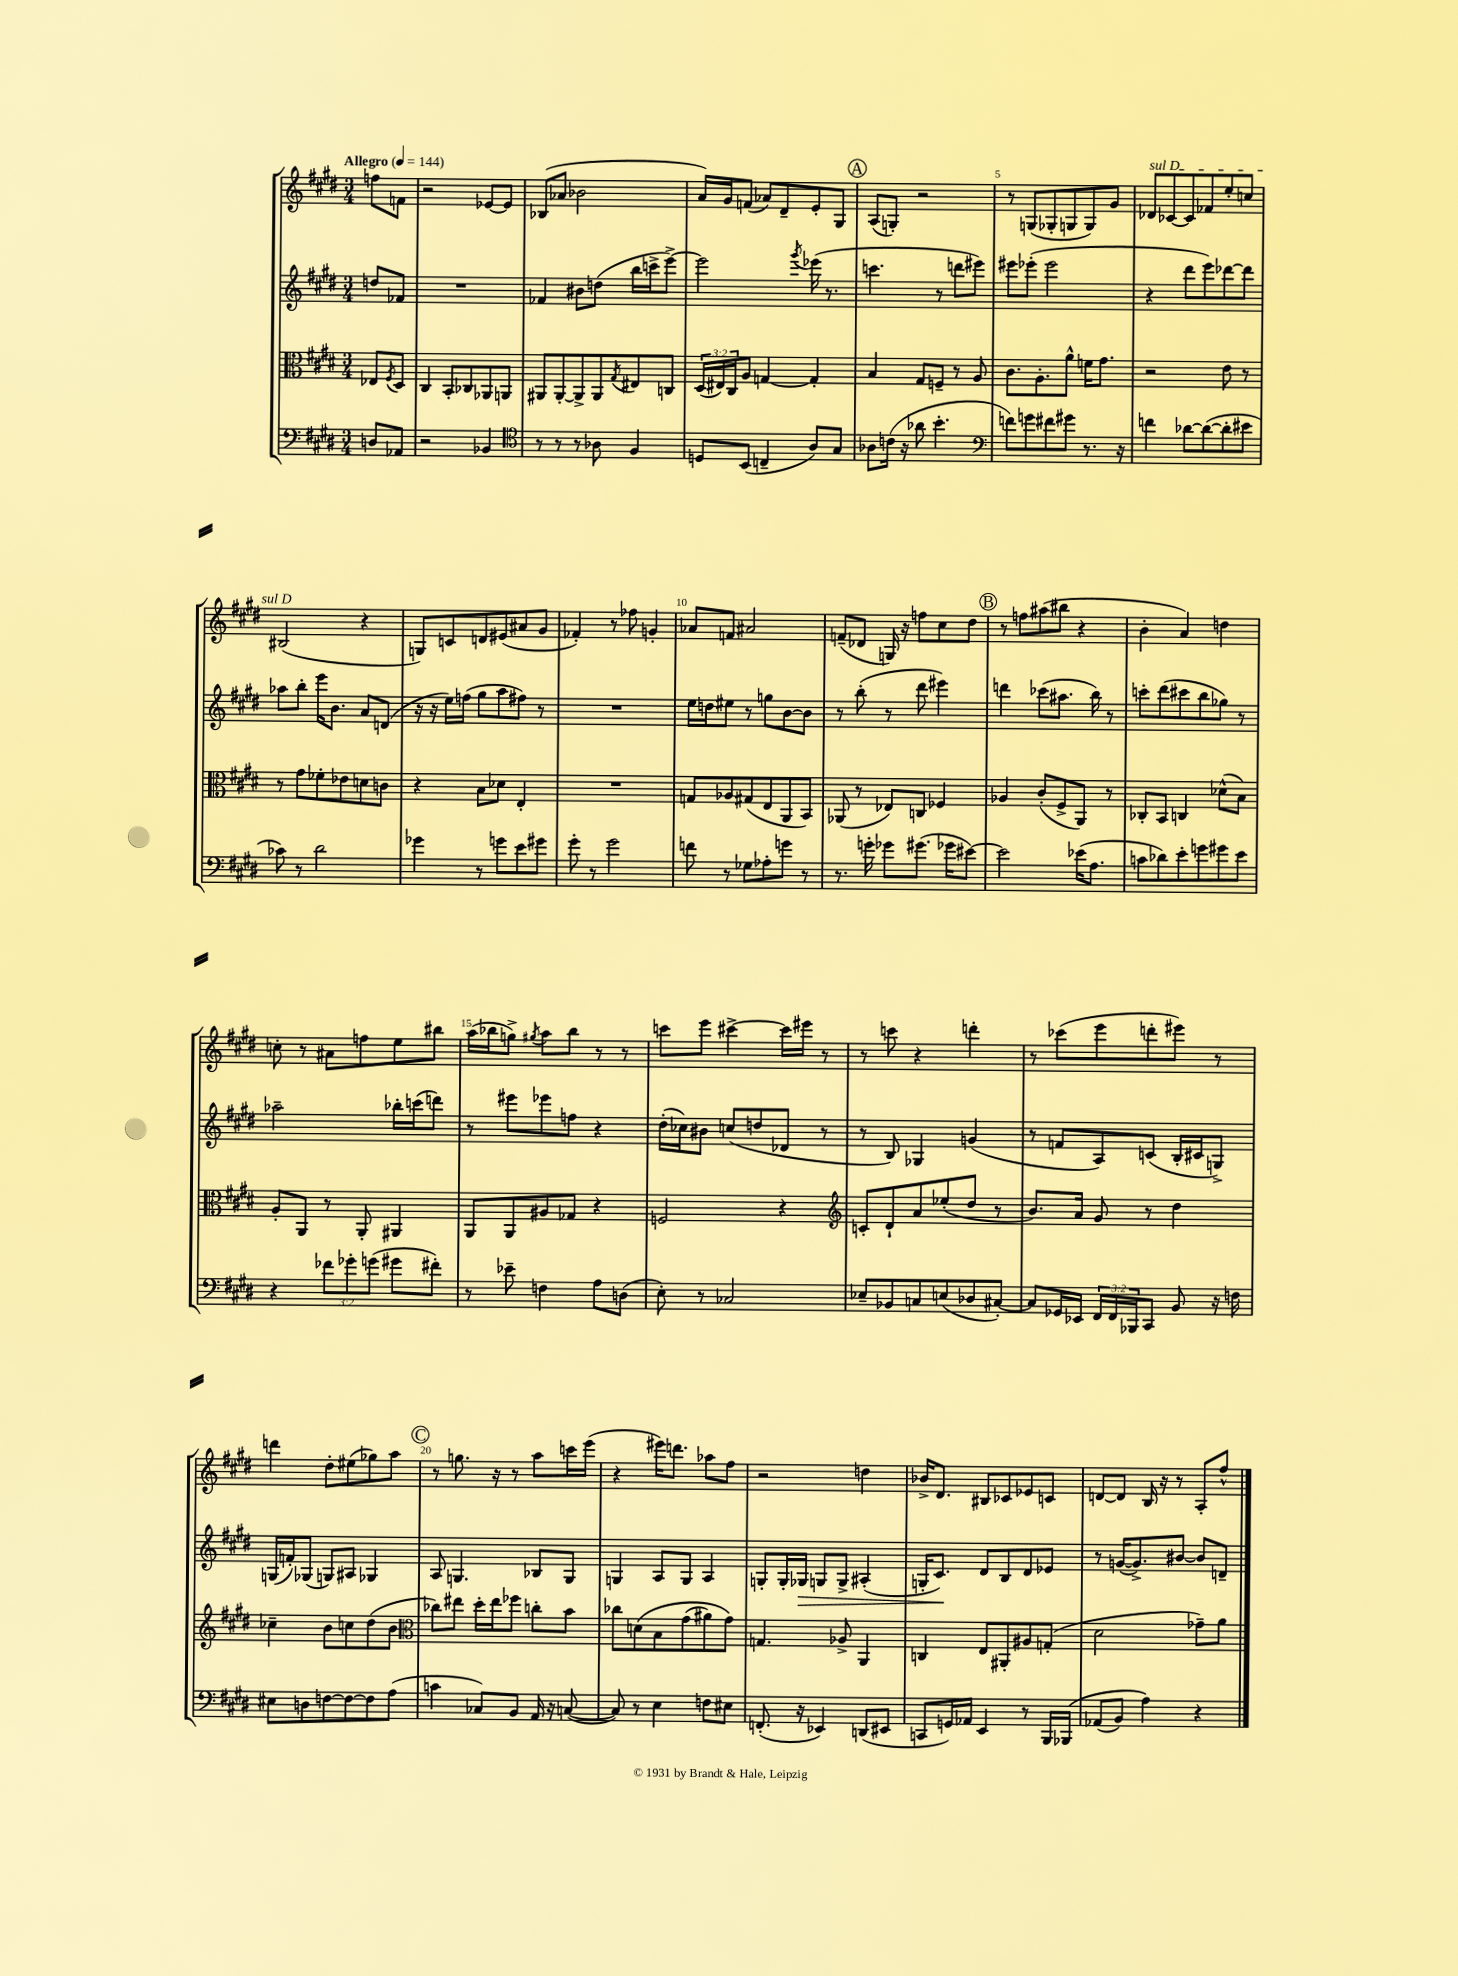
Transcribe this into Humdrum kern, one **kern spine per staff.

**kern	**kern	**kern	**kern
*staff4	*staff3	*staff2	*staff1
*clefF4	*clefC3	*clefG2	*clefG2
*k[f#c#g#d#]	*k[f#c#g#d#]	*k[f#c#g#d#]	*k[f#c#g#d#]
*M3/4	*M3/4	*M3/4	*M3/4
*MM144	*MM144	*MM144	*MM144
8D/L	8E-/L	8dd/L	8ff\L
.	8qF#/	.	.
8AA-/J	8D#/J	8f-/J	8f\J
=	=	=	=
2r	4C#/	2.r	2r
.	8BB'/L	.	.
.	8C-/	.	.
4BB-/	8AA-/	.	[8e-/L
.	8AA/J	.	8e-/]J
=	=	=	=
*clefC4	*	*	*
8r	8AA#/L	4f-/	(8B-/L
8r	[8AA#'/	.	8a-/J
8r	8AA#^/]	8b#\L	2b-\
8A-\	8AA#/	(8dd\J	.
.	8qG#/	.	.
4F#/	8E#/	16bb\LL	.
.	.	16ccc^\J	.
.	8C/J	[8eee^\J)	.
=	=	=	=
8D/L	(24D#/LL	2eee\]	16a/LL)
.	24E#/)	.	.
.	.	.	16g#/J
.	24C#/J	.	.
(8BB/J	8A/J	.	(8f/J
4C~/	[4G/	.	8a-/L)
.	.	.	8d#~/
.	.	8qggg#/	.
8A/L)	4G'/]	(16eee-\	8e'/
.	.	8.r	.
8G#/J	.	.	8G#/J
=	=	=	=
8A-\L	4B/	4.ccc\	(8A/L
(16c\Jk	.	.	8G'/J)
16r	.	.	.
8a-\	8G#/L	.	2r
4.b'\	8F~/J	8r	.
.	8r	8ddd\L	.
.	8A/	8eee#\J)	.
=	=	=	=
*clefF4	*	*	*
8f\L)	8.c#\L	8eee#\L	8r
8g\	.	(8eee-'\J	(8G/L
.	8.A'\	.	.
8f#\	.	2eee-\	8G-'/
8g#\J	8a^^\J	.	8G/
8.r	16f\LK	.	8G/)
.	8.g#\J	.	.
.	.	.	8g#/J
16r	.	.	.
=	=	=	=
4f\	2r	4r	8d-/L
.	.	.	[8c-/
[8d-\L	.	8ddd#\L	8c-/]
(8d-\_	.	8eee\)	8f-/
8d-'\]	8e\	[8ddd-\	8ee'/
8e#\J	8r	8ddd-\]J	8cc/J
=	=	=	=
8c-\)	8r	8aa-\L	(2B#/
8r	8g#\L	8bb'\J	.
2d#\	8f-'\	16eee\LK	.
.	.	8.b\J	.
.	8e-\	.	.
.	8d\	8a/L	4r
.	8c\J	(8d/J	.
=	=	=	=
4g-\	4r	16r	8G/L)
.	.	16r	.
.	.	16ee\LL)	8c/
.	.	(16ff\JJ	.
8r	8B\L	8gg#\L	8d/
8g\L	8d-\J	8aa\	(8e#/
8e\	4E'/	8ff#\J)	8a#/
8g#\J	.	8r	8g#/J
=	=	=	=
8g#'\	2.r	2.r	4f-'/)
8r	.	.	.
2g#\	.	.	8r
.	.	.	8ff-\
.	.	.	4g'/
=	=	=	=
8f\	8G/L	16ee\LL	8a-/L
.	.	16dd\J	.
8r	8A-/	8ee#\J	8f/J
8G-\L	(8G#/	8r	2a#/
8A-'\	8E/	8gg\L	.
8g\J	8AA/	[8b\	.
8r	8BB/J)	8b\]J	.
=	=	=	=
8.r	(8AA-/	8r	(8f~/L
.	8r	(8bb'\	8d-/J
16g'\	.	.	.
8g-\L	8E-/L)	8r	16G/)
.	.	.	16r
(8.g#\J	8C/J	8ddd#\	8ff\L
.	4F-/	4eee#\)	8cc#\
16g-\LK	.	.	.
[8e#\J)	.	.	8dd#\J
=	=	=	=
2e#\]	4A-/	4ddd\	8r
.	.	.	8ff\L
.	(8c#'/L	(8ccc-\L	(8aa#\
.	8F#^/	8.aa#\J	8bb#\J
(16e-\LK	8AA/J)	.	4r
8.A\J	.	16bb\)	.
.	8r	8r	.
=	=	=	=
8c\L	8C-'/L	8ccc'\L	4b'\
8d-\)	8BB/J	(8ddd#\	.
8e'\	4C/	8ccc#\	4a/)
8g\	.	8bb\	.
8g#\	(8d-^^\L	8gg-\J)	4dd\
8e\J	8B\J)	8r	.
=	=	=	=
4r	8A'/L	2aa-~\	8cc'\
.	8AA/J	.	8r
12f-\L	8r	.	8a#\L
12g-'\	.	.	.
.	8AA'/	.	8ff\
(12g\J	.	.	.
8g#\L	4AA#/	16bb-'\LL	8ee\
.	.	(16ccc\J	.
8f#'\J)	.	8ddd\J)	8bb#\J
=	=	=	=
8r	8AA/L	8r	(16aa\LL
.	.	.	16bb-\J
8e-~\	8AA/	8eee#\L	8gg^\J)
.	.	.	8qgg#/
4F\	8A#/	8eee-\	8aa\L
.	8G-/J	8ff\J	8bb-\J
8A\L	4r	4r	8r
(8D\J	.	.	8r
=	=	=	=
8E'\)	2F/	(16dd#'\LL	8ccc\L
.	.	16cc-\J)	.
8r	.	8b#\J	8eee\J
2C-/	.	(8cc/L	[4ccc#^\
.	.	8dd/	.
.	4r	8d-/J	16ccc#\]LL
.	.	.	16eee#\JJ
.	.	8r	8r
=	=	=	=
*	*clefG2	*	*
8E-~/L	8c'/L	8r	8r
8BB-/	8d#`/	8B/)	8ccc\
8C/	8a/	4G-/	4r
(8E/	(8ee-'/	.	.
8D-/	8dd#/J	(4g/	4ddd'\
[8C#'/J)	8r	.	.
=	=	=	=
8C#/]L	8.b/L)	8r	8r
16GG-/L	.	8f/L	(8ccc-\L
16EE-/JJ	16a/Jk	.	.
24FF#/LL	8g#/	8A/)	8eee\
24FF#/	.	.	.
24BBB-/J	.	.	.
8CC#/J	8r	(8c/J	8ddd'\
8BB/	4dd#\	16B'/LL	8eee#\J)
.	.	16c#/J	.
16r	.	8G^/J)	8r
16F\	.	.	.
=	=	=	=
8E#\L	4cc-~\	(16G/LL	4ddd\
.	.	16f'/J)	.
8D\	.	(8G-/J	.
[8F\	8b\L	8G/L)	8dd#'\L
8F\_	8cc\	8A#/J	(8ee#\
8F\]	(8dd#\	4G-/	8gg-\)
(8A\J	8b\J	.	8aa\J
=	=	=	=
*	*clefC3	*	*
4c\	8cc-\L)	8A/	8r
.	8ee#\J	4.G/	8.gg\
8C-/L)	16dd#'\LL	.	.
.	16ee#\J	.	16r
8BB/J	8ff-\J	.	8r
16AA/	8cc'\L	8B-/L	8aa\L
16r	.	.	.
([8C/	8b\J	8G/J	16ccc\L
.	.	.	(16eee\JJ
=	=	=	=
8C/])	8cc-\L	4G/	4r
8r	&(8d\	.	.
4E\	8B\	8A/L	16eee#\LK)
.	.	.	8.ddd\J
.	(8g#\	8G/J	.
8F\L	8a#\)	4A/	8aa-\L
8E#\J	8g#\J&)	.	8ff#\J
=	=	=	=
(8.FF'/	4.G/	8G'/L	2r
.	.	16G'/L	.
16r	.	16G-/JJ	.
4EE-/)	.	8G/L	.
.	8A-^/	8G^/J	.
(8DD/L	4AA/	(4A#'/	4dd\
8EE#/J	.	.	.
=	=	=	=
8CC/L	4C/	16G'/LK	16b-^/LK
.	.	8.c#/J)	8.d#/J
16GG/L)	.	.	.
16AA-/JJ	.	.	.
4EE/	8E/L	8d#/L	8B#/L
.	8AA#'/	8B/	8c-/
8r	8A#/	8d#/	8e-/
16BBB/LL	(8G'/J	8e-/J	8c/J
&(16BBB-/JJ	.	.	.
=	=	=	=
(8AA-/L	2d#\	8r	[8d/L
8BB/J)	.	([16g/LK	8d/]J
.	.	8.g^/])	.
4A\&)	.	.	16B/
.	.	.	16r
.	.	[8b#/J	8r
4r	8g-~\L)	8b#/]L	8A'/L
.	8a\J	8d~/J	8ff#^^/J
==	==	==	==
*-	*-	*-	*-
